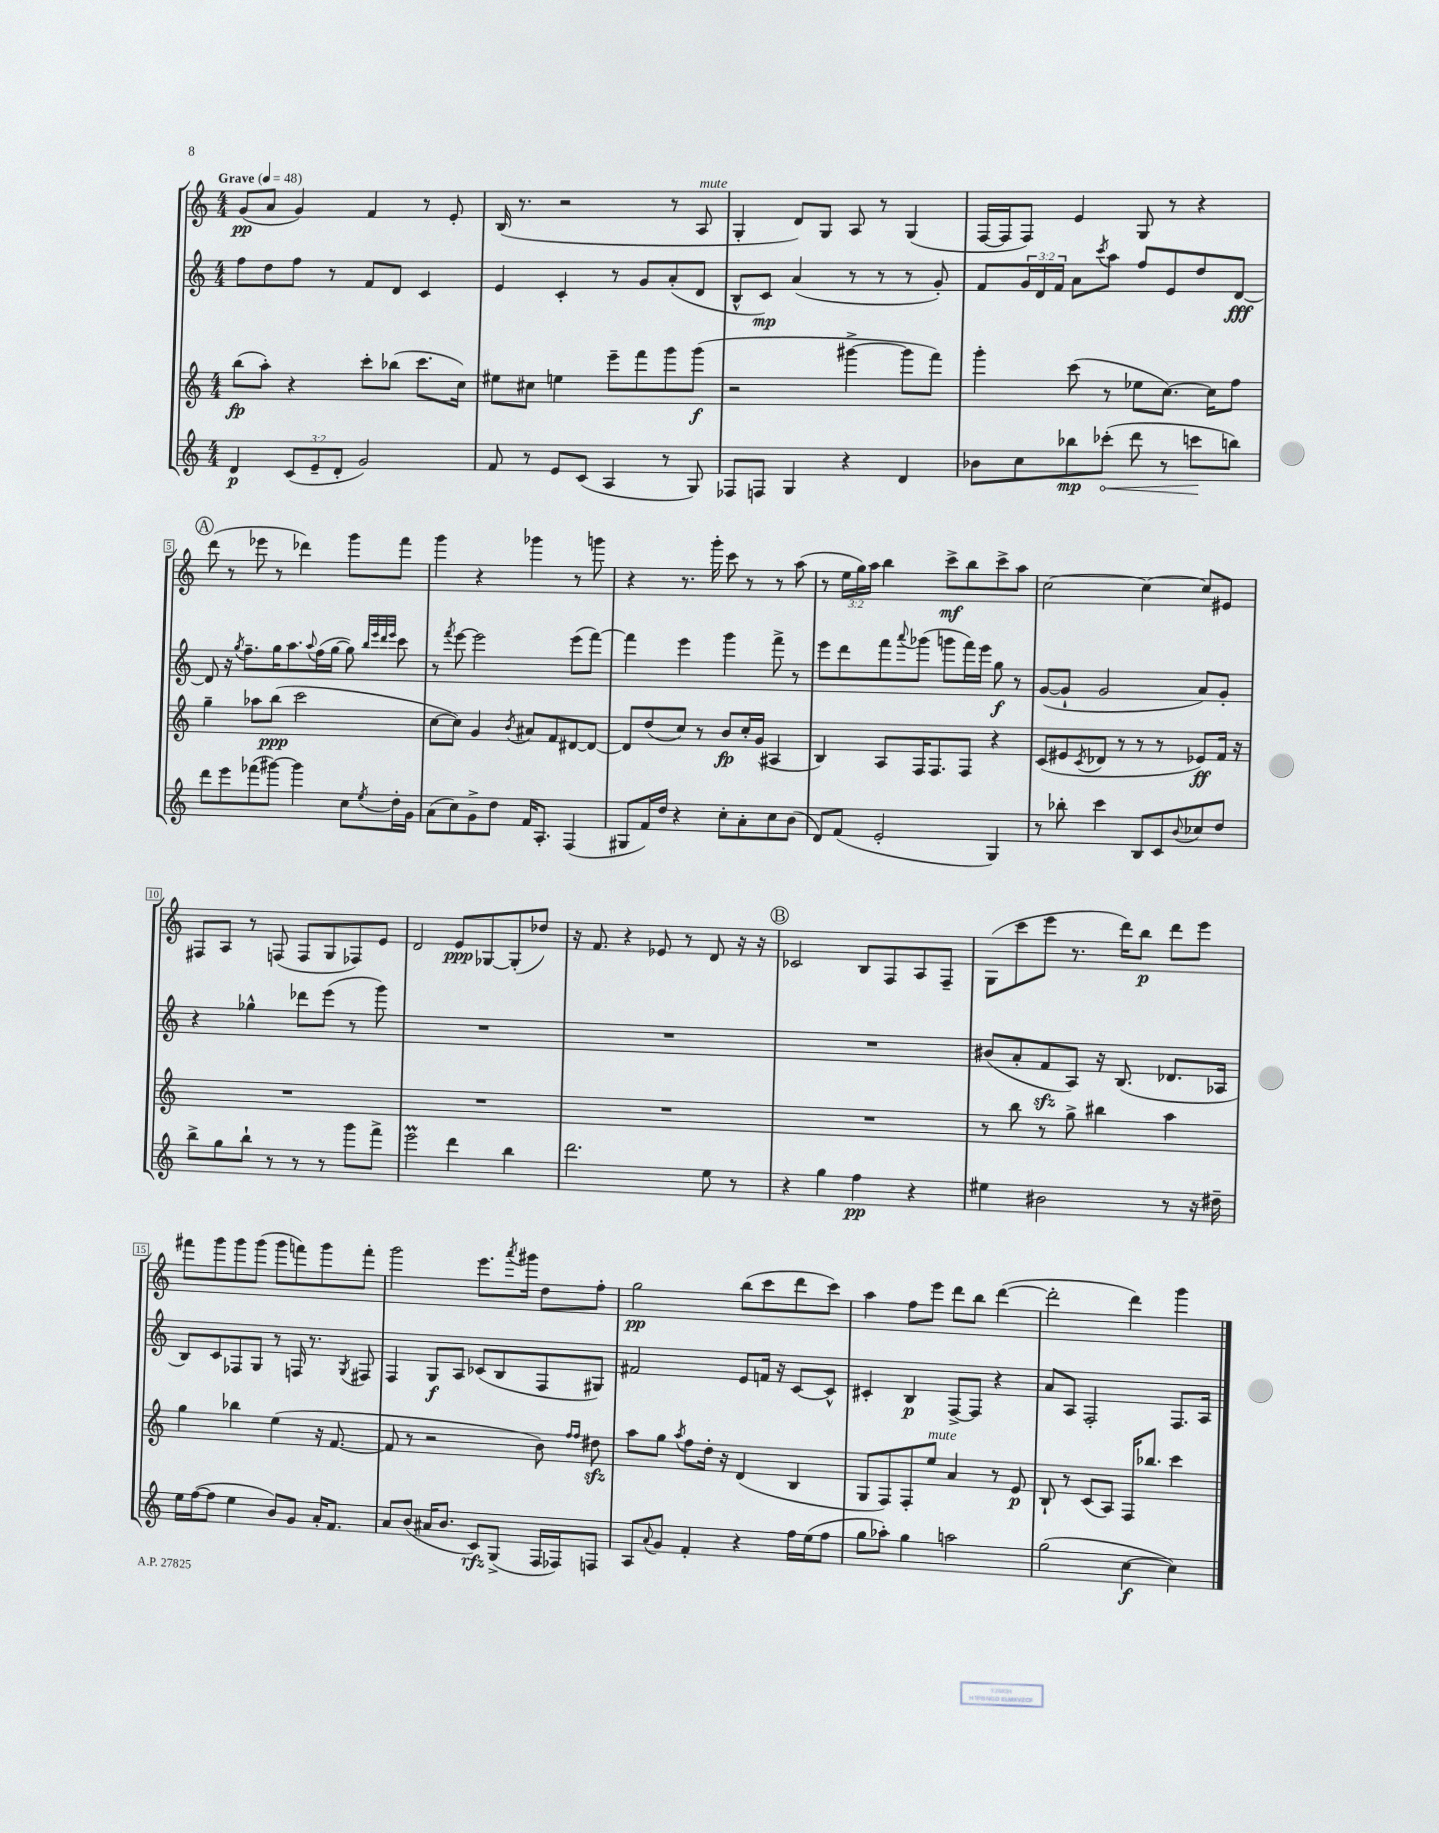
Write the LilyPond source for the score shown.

<<
\new StaffGroup <<
\new Staff = "s0" {
    \clef treble \key c \major \numericTimeSignature \time 4/4 \override Staff.TupletNumber.text = #tuplet-number::calc-fraction-text \tempo "Grave" 4 = 48
    g'8\pp( a'8 g'4) f'4 r8 e'8-. |
    b16( r8. r2 r8 a8^\markup { \italic "mute" } |
    g4-. d'8) g8 a8 r8 g4( |
    f16~ f16 f8) e'4 g8 r8 r4 |
    \mark \markup { \circle "A" } d'''8( r8 ees'''8 r8 des'''4) g'''8 f'''8 |
    g'''4 r4 ges'''4 r8 g'''8 |
    r4 r8. g'''16-. c'''8 r8 r8 a''8( |
    r8 \tuplet 3/2 { e''16 g''16) a''16 } b''4 c'''8->\mf b''8 c'''8-> a''8 |
    c''2~ c''4~ c''8 eis'8 |
    fis8 a8 r8 f8( f8 g8 fes8) e'8 |
    d'2 e'8\ppp ges8~ ges8-.( des''8) |
    r16 f'8. r4 ees'8 r8 d'8 r16 r16 |
    \mark \markup { \circle "B" } ces'2 b8 f8 a8 f8-- |
    g8( c'''8 e'''8 r8. d'''16) b''8\p d'''8 e'''8 |
    fis'''8 g'''8 g'''8 g'''8( g'''8 f'''8) g'''8 f'''8-. |
    g'''2 e'''8. \acciaccatura { a'''8 } gis'''16 d''8 f''8-. |
    g''2\pp b''8( c'''8 d'''8 c'''8) |
    a''4 f''8 e'''8 d'''8 b''8 d'''4~( |
    d'''2-. d'''4) g'''4 \bar "|." |
}
\new Staff = "s1" {
    \clef treble \key c \major \numericTimeSignature \time 4/4 \override Staff.TupletNumber.text = #tuplet-number::calc-fraction-text
    f''8 d''8 f''8 r8 f'8 d'8 c'4 |
    e'4 c'4-. r8 g'8 a'8-.( d'8 |
    b8-^ c'8\mp) a'4( r8 r8 r8 g'8-.) |
    f'8 \tuplet 3/2 { g'16 d'16 f'16 } a'8 \acciaccatura { c'''8 } a''8 f''8 e'8 d''8 d'8~\fff |
    \mark \markup { \circle "A" } d'8 r16 \acciaccatura { g''8 } f''8.-- g''16 a''8. \appoggiatura { a''8 } f''16( g''16~ g''8) \grace { b''32 e'''32 d'''32 e'''32 } c'''8 |
    r8 \acciaccatura { f'''8 } e'''8~ e'''2 e'''8( f'''8~) |
    f'''4 e'''4 g'''4 f'''8-> r8 |
    e'''8 d'''8 f'''8 \appoggiatura { a'''8 } ges'''8( g'''8 f'''16) e'''16 g''8\f r8 |
    g'8~( g'8-! g'2 a'8) g'8-. |
    r4 ges''4-^ des'''8 e'''8( r8 g'''8) |
    R1 |
    R1 |
    \mark \markup { \circle "B" } R1 |
    bis'8( a'8-. f'8\sfz a8) r16 b8.( des'8. aes16 |
    b8) c'8 fes8 g8 r8 f16 r8. \acciaccatura { g8 } fis8 |
    f4 g8\f a8 ces'8( b8 f8 gis8) |
    fis'2 e'8 f'16 r16 c'8~ c'8-^ |
    cis'4-. b4\p f8~-> f8 r4 |
    a'8 a8 f2-. f8. a16 \bar "|." |
}
\new Staff = "s2" {
    \clef treble \key c \major \numericTimeSignature \time 4/4
    b''8\fp( a''8-.) r4 c'''8-. bes''8( c'''8. c''16) |
    eis''8 cis''8 e''4 e'''8-- f'''8 g'''8 g'''8\f( |
    r2 gis'''4~-> gis'''8 f'''8) |
    g'''4-. c'''8( r8 ees''8 c''8.~) c''16 f''8 |
    \mark \markup { \circle "A" } g''4-- aes''8 b''8\ppp( c'''2 |
    c''8~ c''8) g'4 \acciaccatura { b'8 } ais'8 f'8 dis'8~ dis'8~ |
    dis'8 d''8( c''8) r8 b'8\fp c''16-. g'16( ais4 |
    b4) a8 f16 f8. f8 r4 |
    c'8( eis'8 \acciaccatura { c'8 } des'8 r8 r8 r8 ees'8\ff) f'16 r16 |
    R1 |
    R1 |
    R1 |
    \mark \markup { \circle "B" } R1 |
    r8 b''8 r8 g''8-> bis''4 a''4 |
    g''4 bes''4 e''4( r16 f'8.~ |
    f'8 r8 r2 b'8) \grace { f''16 f''16 } dis''8\sfz |
    a''8 g''8 \acciaccatura { a''8 } f''8 d''16-. r16 d'4( b4 |
    g8 f8) f8-. e''8^\markup { \italic "mute" } a'4 r8 e'8\p |
    b8-! r8 c'8( a8) f16 bes''8. c'''4 \bar "|." |
}
\new Staff = "s3" {
    \clef treble \key c \major \numericTimeSignature \time 4/4 \override Staff.TupletNumber.text = #tuplet-number::calc-fraction-text
    d'4\p \tuplet 3/2 { c'8( e'8-- d'8-. } g'2) |
    f'8 r8 e'8 c'8( a4 r8 g8) |
    fes8 f8 g4 r4 d'4 |
    bes'8 c''8 bes''8\mp \once \override Hairpin.circled-tip = ##t ces'''8-.\<( d'''8 r8 c'''8\! b''8) |
    \mark \markup { \circle "A" } d'''8 e'''8 fes'''8( gis'''8~) gis'''4 c''8 \acciaccatura { e''8 } d''16-. g'16 |
    a'8( c''8) g'8-> d''8 f'16 a8.-. f4( |
    gis8 f'16) d''16 r4 c''8-. a'8-. c''8 b'8( |
    d'8) f'8( e'2-. g4) |
    r8 bes''8-. c'''4 b8 c'8 \appoggiatura { b'8 } ces''8 d''8 |
    b''8-> g''8 b''8-! r8 r8 r8 g'''8 f'''8-> |
    e'''2\prall d'''4 b''4 |
    d'''2. e''8 r8 |
    \mark \markup { \circle "B" } r4 g''4 f''4\pp r4 |
    eis''4 bis'2 r8 r16 dis''16-- |
    e''16 f''16~( f''8 e''4 b'8) g'8 a'16-. f'8. |
    a'8 b'8( ais'16 b'8. c'8\rfz) g8->( f16 fes16) f8 |
    a8 \appoggiatura { a'8 } g'8 f'4-. r4 f''16 e''16( f''8 |
    g''8 aes''8-.) g''4 a''2 |
    g''2( c''4~\f c''4) \bar "|." |
}
>>
>>
\layout { \context { \Score \override BarNumber.stencil = #(make-stencil-boxer 0.1 0.3 ly:text-interface::print) } }
